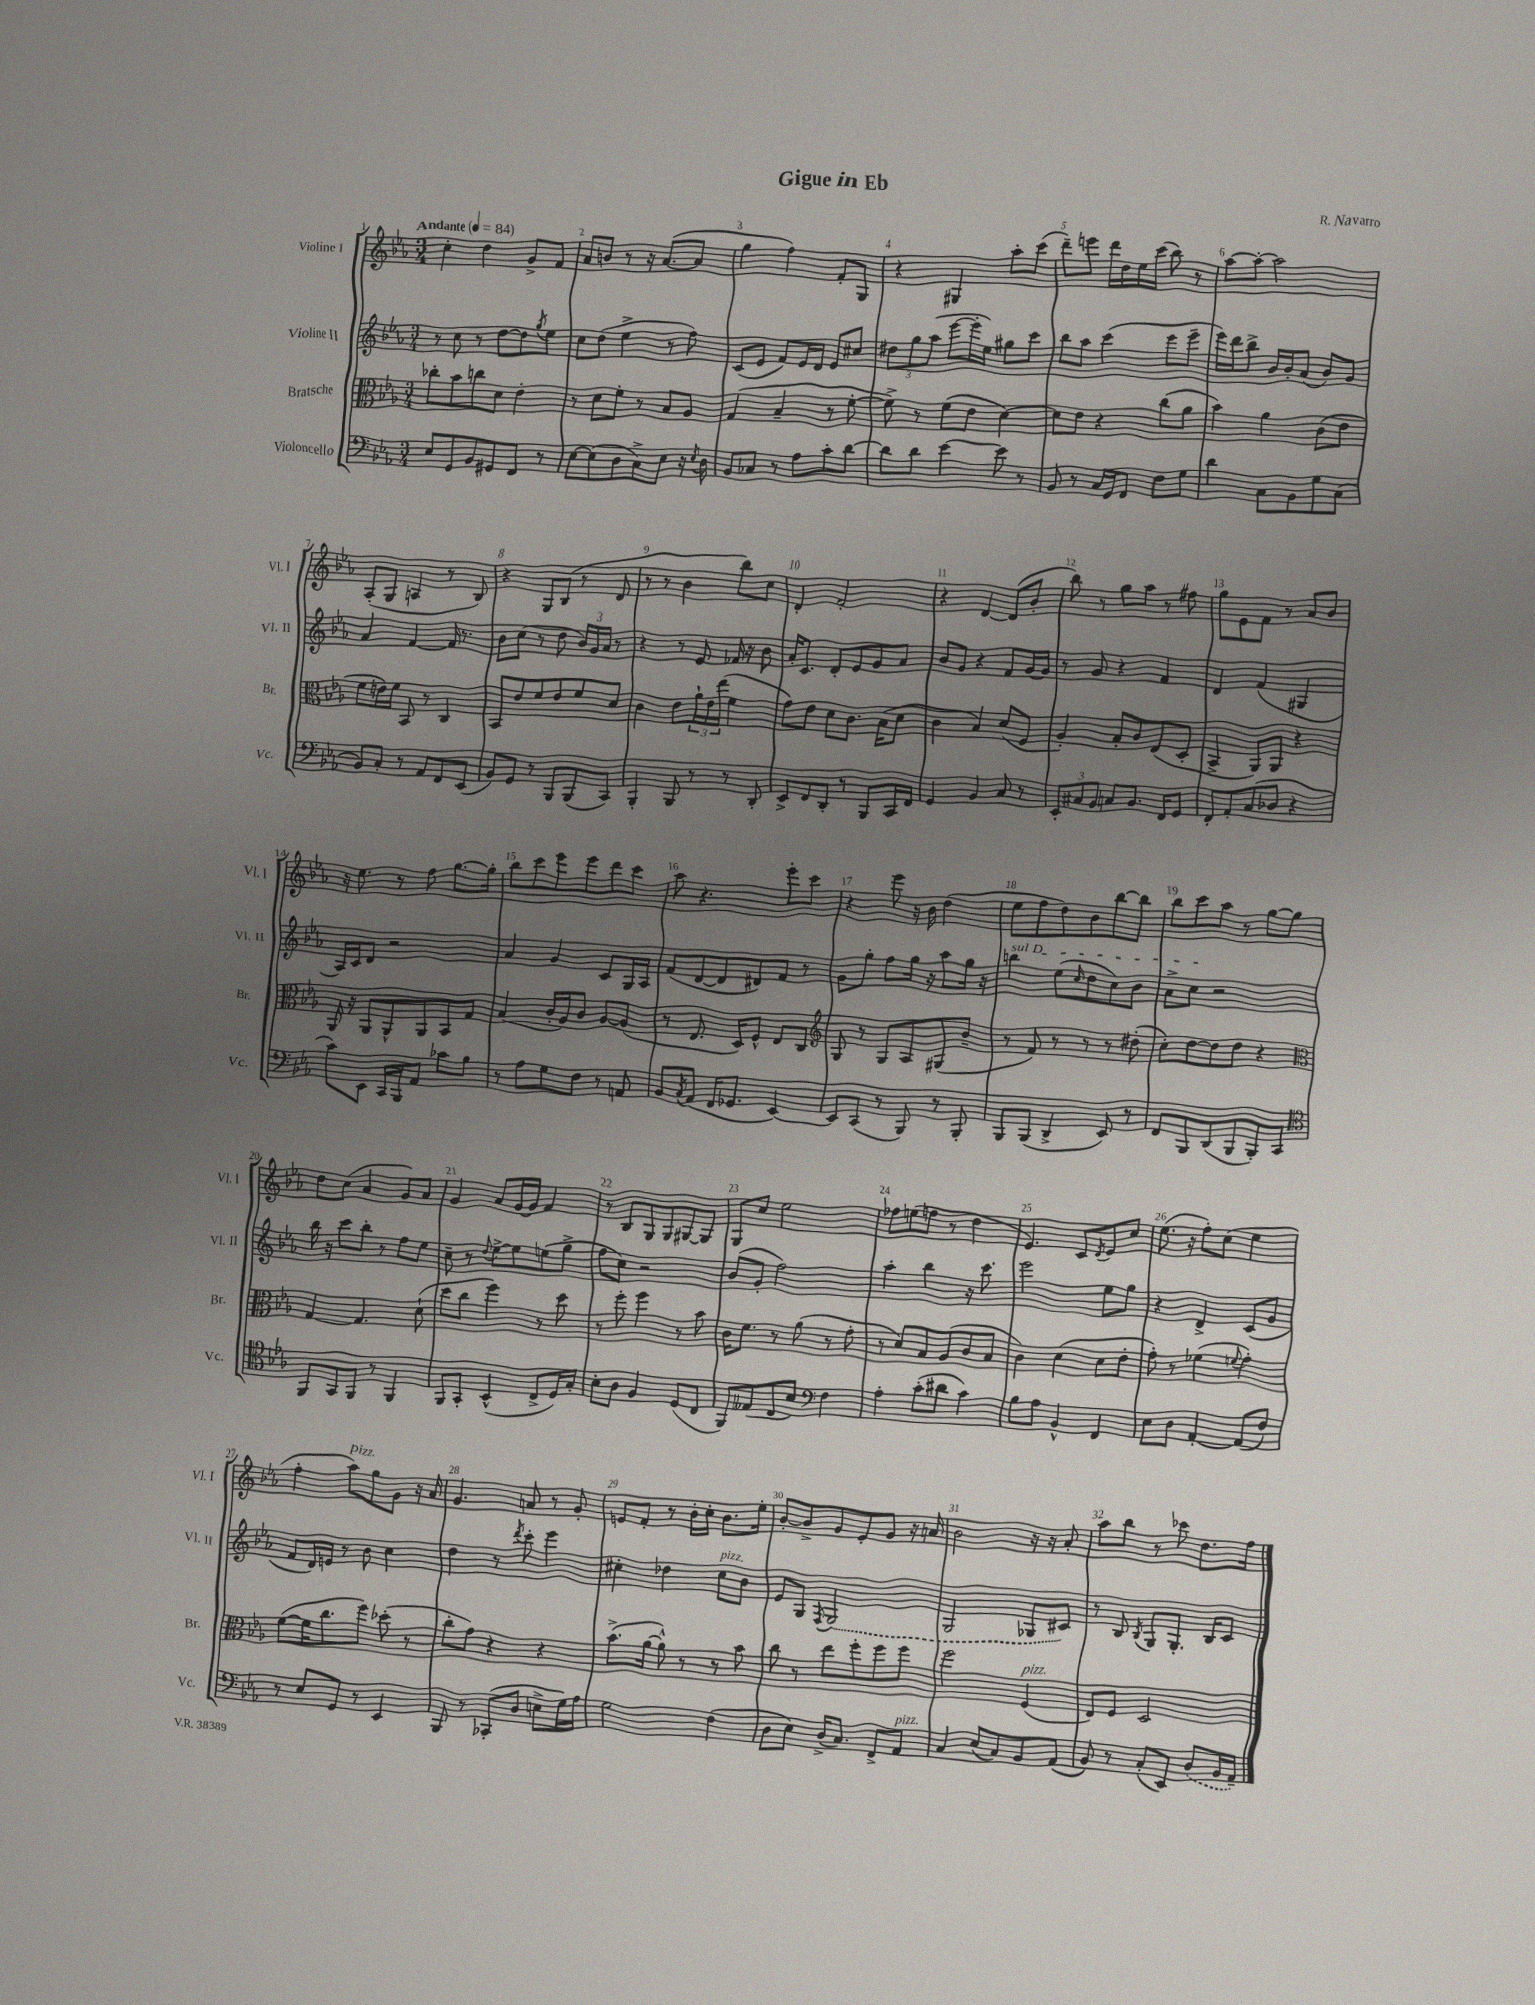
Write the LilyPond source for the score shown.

\header { title = "Gigue in Eb" composer = "R. Navarro" }
<<
\new StaffGroup <<
\new Staff = "s0" \with { instrumentName = "Violine I" shortInstrumentName = "Vl. I" } {
    \clef treble \key ees \major \numericTimeSignature \time 3/4 \tempo "Andante" 4 = 84
    c''4-. d''4 g'8-> f'8 |
    aes'8 b'8 r8 r16 aes'8.~( aes'8 |
    g''4 f''4) f'8-. g8 |
    r4 gis4 aes''8-. c'''8( |
    d'''8--) e'''8 d'''16 d''16 ees''16 c'''16( bes''8) r8 |
    aes''8~ aes''8~-. aes''2 |
    aes8-.( g8 a4 r8 bes8) |
    r4 g8 bes8( r8 d'8 |
    r8 r8 bes'4 bes''8) c''8 |
    d'4-. f'2-. |
    r4 d'4~ d'8( bes'8-. |
    bes''8) r8 g''8 aes''8 r8 fis''8 |
    g''8 ees'8 f'8 r8 aes'8 bes'8 |
    r16 ees''8. r8 f''8 g''8.~ g''16-. |
    bes''8 c'''8 ees'''8 ees'''8 d'''8 c'''8 |
    aes''8 r4. ees'''8-. c'''8 |
    r4 ees'''8 r16 bes'16 d''4( |
    ees''8 f''8 d''8) bes'8 bes''8~ bes''8 |
    bes''8 c'''8 aes''8 r8 g''8~ g''8 |
    d''8 c''8( aes'4 g'8) aes'8 |
    g'4 aes'8 g'16~ g'16 f'4 |
    r8 bes8 g8 g8 gis8~ gis8 |
    g8 c''8 ees''2 |
    fes''8 e''8( f''8 r8 d''4 |
    ees'4.) c'8 \acciaccatura { d'8 } ees'8 c''8 |
    ees''8.( r16 f''8-.) c''8( ees''4 |
    f''4-. aes''8^\markup { \italic "pizz." }) g''8 g'8 r16 aes'16 |
    g'4. a'8 r8 g'8-. |
    e'8 f'8-. r8 bes'16-. c''16-. bes'8. ees''16-. |
    bes'8~-. bes'8-> g'8 ees'8-. g'8 r16 a'16 |
    bes'2 r16 r16 aes'8-. |
    aes''8 bes''8 r8 ces'''8 d''8. f''16 \bar "|." |
}
\new Staff = "s1" \with { instrumentName = "Violine II" shortInstrumentName = "Vl. II" } {
    \clef treble \key ees \major \numericTimeSignature \time 3/4
    r8 c''8 r8 d''8~ d''8 \acciaccatura { g''8 } ees''8 |
    c''8 d''8( ees''4-> r8 f''8) |
    c'8( ees'8 f'8) ees'16 d'16 ees'8 cis''8 |
    \tuplet 3/2 { dis''8 g''8 aes''8( } ees'''8~ ees'''16-. ees''16) gis''8 c'''8 |
    bes''8 aes''8 c'''4( ees'''8 ees'''8-- |
    ees'''16) d'''16 bes''8-> bes'16 bes'16-. aes'8( bes'8) g'8 |
    aes'4 f'4~ f'16 r8. |
    bes'8 c''8( r8 d''8 \tuplet 3/2 { bes'16) g'16 aes'16 } r8 |
    r4 r8 ees'8 fes'16 r16 bes'8 |
    aes'16-. c'8. d'8-. ees'8 g'8 aes'8 |
    bes'8 g'8 r4 f'8 g'16~ g'16 |
    r8 g'8 r4 f'4 |
    d'4 f'4( gis4 |
    aes16) c'16 d'8 r2 |
    aes'4 g'4 c'8 g16 aes16 |
    f'8( d'8~ d'8 dis'8) f'8 r8 |
    g'8 g''8-. f''8 g''16 r16 aes''8 g''16 r16 |
    \once \override TextSpanner.bound-details.left.text = \markup { \italic "sul D" } b''4\startTextSpan ees''8( \grace { c''16 } d''8 c''8) bes'8 |
    aes'8-> c''8\stopTextSpan r2 |
    bes''16 r16 c'''8 bes''8-. r8 f''8 ees''8 |
    c''8-- r8 \appoggiatura { d''8 } ees''8~-> ees''8 e''8( g''8-> |
    f''8 c''8) r2 |
    bes'8( g'8-. f''2) |
    aes''4-. bes''4 r16 c'''8. |
    ees'''2 ees''8 g''8 |
    r4 d'4-> c'8( g'8 |
    f'8 d'16) e'16 r8 bes'8 c''4 |
    d''4 r8 \acciaccatura { d'''8 } c'''8-. ees'''4 |
    cis''4-. des''4 cis''8^\markup { \italic "pizz." } bes'8 |
    ees'8 g8 \acciaccatura { f8 } \once \slurDashed g2( |
    g2 ges8 cis'8) |
    r8 bes8 \acciaccatura { bes8 } g8 g8.-. bes16 c'8 \bar "|." |
}
\new Staff = "s2" \with { instrumentName = "Bratsche" shortInstrumentName = "Br." } {
    \clef alto \key ees \major \numericTimeSignature \time 3/4
    ces''8-. bes'8 c''8 d'8 ees'4-. |
    r8 d'8 f'8-. r8 bes8 aes8 |
    g4( bes4-- r8 f'8~-. |
    f'8->) r8 f'8( ees'8 d'4~) |
    d'8 ees'8 r4 c''8( aes'8 |
    bes'4) aes'4 c'8( ees'8 |
    f'8 e'16) f'16 bes,8 r8 c4 |
    bes,8 ees'8 f'8 ees'8 f'8 d'8 |
    c'4 ees'8 \tuplet 3/2 { aes'16-! ees'16 ees''16( } f'4 |
    g'8) ees'8 d'8 c'8. bes16( d'8 |
    c'4 bes4) d'8( f8 |
    aes4-.) bes8-. c'8 ees8( d8-. |
    bes,4-> aes,8) aes,8 r4 |
    aes,16 r16 aes,8 aes,8-^ aes,8 bes,8 g8 |
    bes4( c'16-. aes16) c'8 aes8~ aes8( |
    r8 ees8. d16) f8-^ ees8 c8 |
    \clef treble g8 r8 g8 aes8 gis8( bes'8-- |
    r8 f'8) r8 r8 r8 dis''8-.( |
    c''8-.) d''8~ d''8 d''8 r4 |
    \clef alto g4~ g4. d'8-!( |
    d''8 c''8 f''4) r8 d''8 |
    r8 f''8-. f''4 r8 bes'8 |
    c'16 f'8. r8 aes'8( r8 g'8-. |
    r8 d'8) bes8 aes8( c'8 bes8 |
    c'4) d'4( d'8 ees'8-. |
    g'8-.) r8 fes'4( \appoggiatura { f'8 } g'4-.) |
    f'8~( f'16 c''8. f''8) des''8-.( r8 |
    c''8-. g'8) r4 r4 |
    bes'8.->( aes'16~ aes'8-^) r8 r8 bes'8 |
    c''8 r8 ees''8 f''8-. f''8 f''8 |
    f''2 f4^\markup { \italic "pizz." }( |
    ees8) f8 d2 \bar "|." |
}
\new Staff = "s3" \with { instrumentName = "Violoncello" shortInstrumentName = "Vc." } {
    \clef bass \key ees \major \numericTimeSignature \time 3/4
    ees8 g,8 bes,8 gis,8 f,8 r8 |
    ees8~ ees8( d8 c8->) ees8 r16 \acciaccatura { ees8 } d16 |
    bes,8 ces8 r8 aes8 c'8-. d'8~ |
    d'8 d'8 ees'4~ ees'8 r8 |
    bes,8 r8 c16 g,16 f,8 f8 g8 |
    d'4 c8 bes,8 g8 c8( |
    bes,8) c8-. r8 aes,8 f,8 ees,8( |
    bes,8) g,8 r8 bes,,8 bes,,8( c,8) |
    bes,,4-. bes,,8 r8 r8 d,8-. |
    ees,8-> f,8 d,8-. r8 bes,,8 c,16 f,16 |
    g,4 bes,4 c8 r8 |
    \tuplet 3/2 { ees,8-. cis8 bes,8 } c8 bes,8. f,16 g,8 |
    f,8-. aes,8-. c8( des8 r4 |
    c'8) ees,8 c,16 bes,,16 aes,8 ces'8 bes8 |
    r8 aes8 g8 f8 r8 a,8 |
    bes,8 \acciaccatura { c8 } aes,8( f,16 ges,8. ees,4~) |
    ees,8 c,8( r8 bes,,8) r8 bes,,8-. |
    bes,,8 bes,,8( d,4-> ees,8) r8 |
    f,8 bes,,8 d,8( bes,,8 bes,,8-.) c,8 |
    \clef tenor f,8 g,8 f,8 r8 f,4 |
    f,8 g,8-. bes,4-^( c8-> d16) g16-. |
    bes8-. aes8 f4 d8( c8 |
    f,8) eeses8( c8 bes8) \clef bass f4 |
    aes4-. c'8-.( dis'8 c'4) |
    bes8 aes8 bes,4-^ f,4 |
    ees8 d8 aes,4~-. aes,8( f8) |
    r8 ees8 g,8 r8 ees,4 |
    bes,,8 r8 ces,8-.( d8 e8-> g16) aes16 |
    g2 f4( |
    d8 ees8) d16->( c8.) f,8-> aes,8^\markup { \italic "pizz." } |
    c4 ees8( c8) bes,8 aes,8( |
    bes,8) r8 c8-.( ees,8) \once \slurDashed d8( bes,16 aes,16--) \bar "|." |
}
>>
>>
\layout { \context { \Score \override BarNumber.break-visibility = ##(#f #t #t) barNumberVisibility = #all-bar-numbers-visible } }
